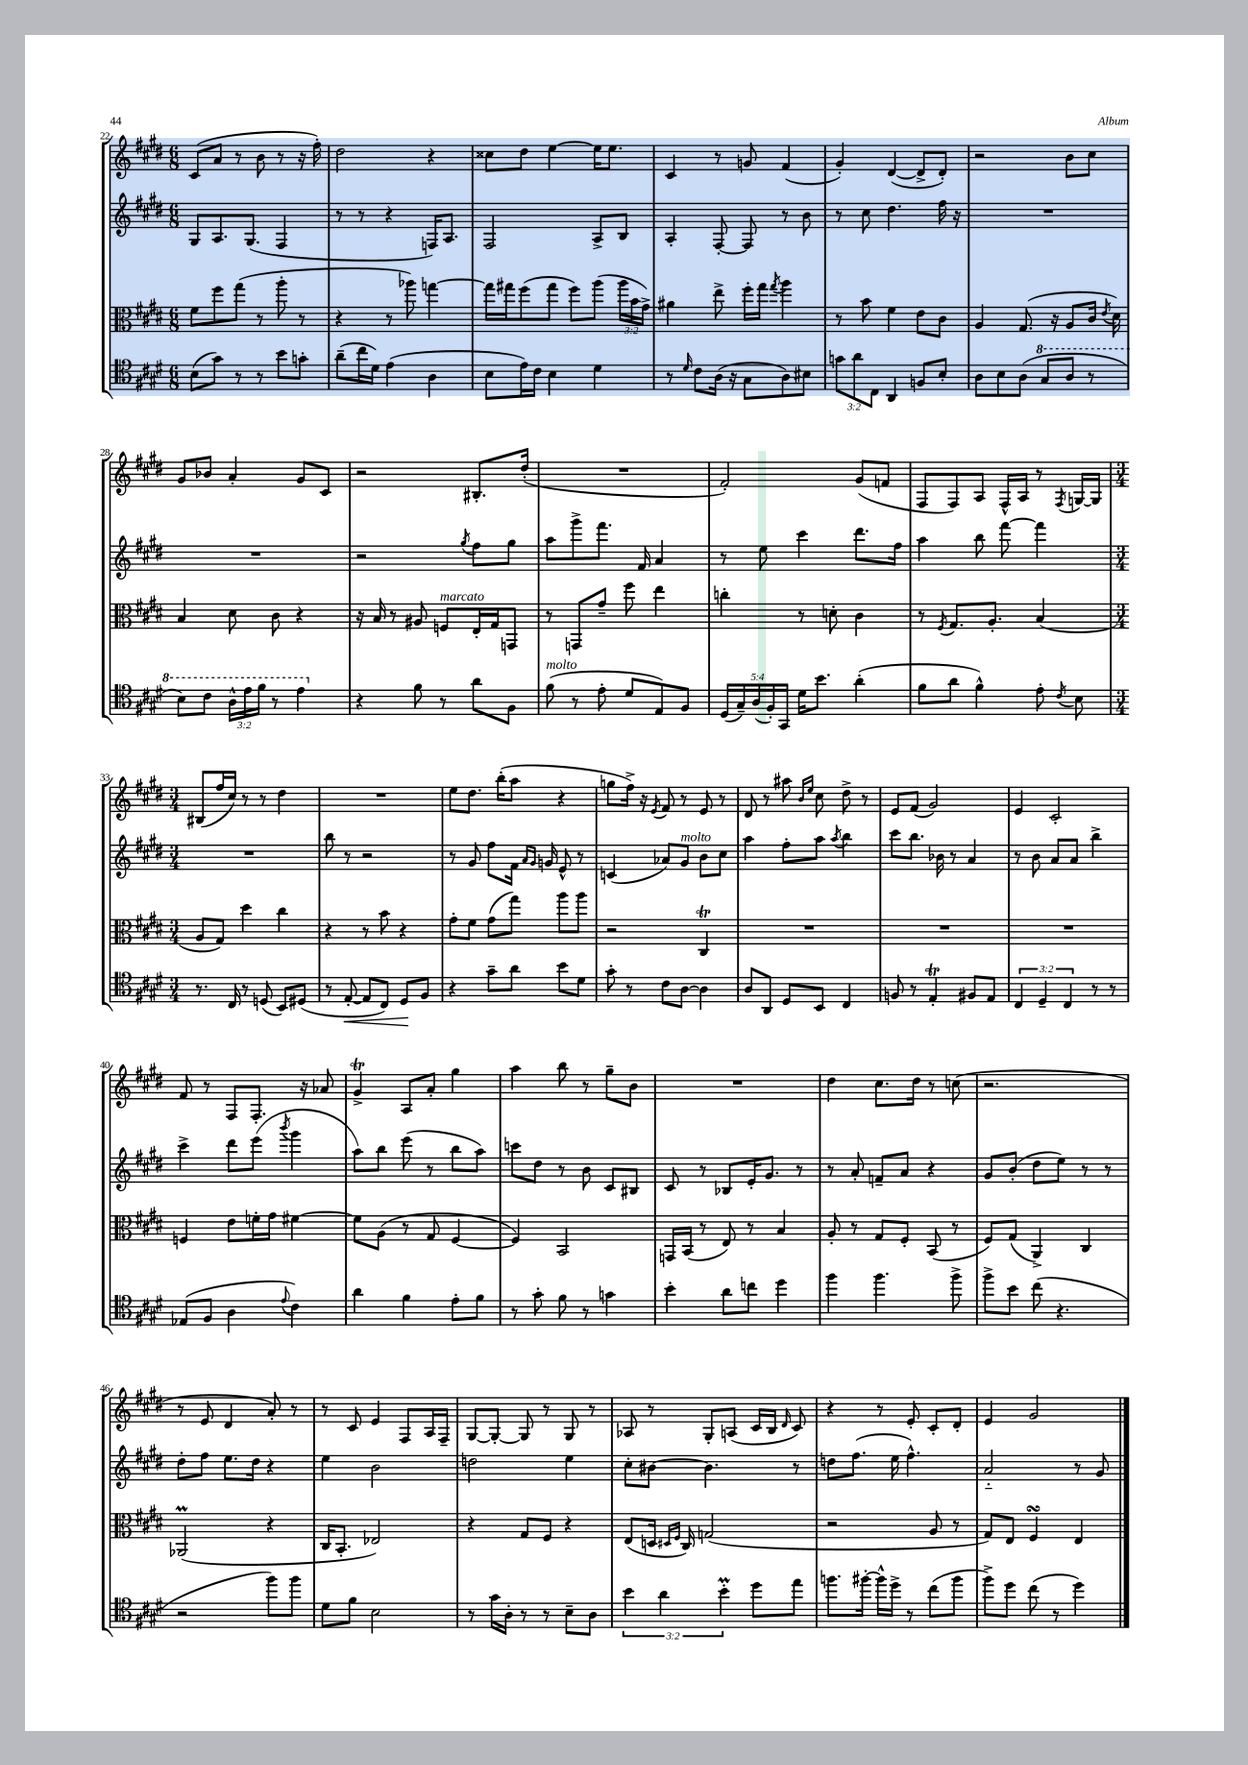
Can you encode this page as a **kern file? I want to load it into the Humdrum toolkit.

**kern	**kern	**kern	**kern
*staff4	*staff3	*staff2	*staff1
*clefC4	*clefC3	*clefG2	*clefG2
*k[f#c#g#d#]	*k[f#c#g#d#]	*k[f#c#g#d#]	*k[f#c#g#d#]
*M6/8	*M6/8	*M6/8	*M6/8
(8B	8f#	8G#	(8c#
8g#)	8ff#	8.A	8a
8r	(8gg#	.	8r
.	.	(8.G#	.
8r	8r	.	8b
8b	8aa'	4F#	8r
8g'	8r	.	16r
.	.	.	16ff#')
=	=	=	=
(8a~	4r	8r	2dd#
16cc#	.	8r	.
16d#)	.	.	.
(4e	8r	4r	.
.	8aa-)	.	.
4A	[4gg	16F)	4r
.	.	8.A	.
=	=	=	=
8B	16gg]	2F#	8cc##
.	16gg#	.	.
16e)	(8ff#	.	8dd#
16c#	.	.	.
4B	8gg#	.	[4ee
.	8ff#)	.	.
4d#	(8aa	8A^	16ee]
.	.	.	8.ee
.	24aa	8B	.
.	24b	.	.
.	24g#^)	.	.
=	=	=	=
8r	4a#	4A'	4c#
16qqd#	.	.	.
8c#	.	.	.
(16A	8ee^	[8F#'	8r
16r	.	.	.
8G#	16ff#'	8F#]	8g
.	16gg#	.	.
.	8qgg#	.	.
8A)	4aa	8r	(4f#
8B#	.	8b	.
=	=	=	=
12g	8r	8r	4g#')
12a	.	.	.
.	8b	8cc#	.
12C#	.	.	.
4AA	4f#	4.dd#	([4d#
8F	8e	.	8d#^]
8B'	8c#	16ff#	8d#')
.	.	16r	.
=	=	=	=
8A	4A	2.r	2r
8B	.	.	.
(8A	(8.G#	.	.
8g#	.	.	.
.	16r	.	.
8a	8A	.	8b
8r	16c#	.	8cc#
.	8qe	.	.
.	16d#)	.	.
=	=	=	=
8b)	4B	2.r	8g#
8cc#	.	.	8b-
24a^^	8d#	.	4a'
24ee	.	.	.
24ff#	.	.	.
8r	8c#	.	.
4ee	4r	.	8g#
.	.	.	8c#
=	=	=	=
4r	16r	2r	2r
.	16B	.	.
.	8r	.	.
8f#	8A#	.	.
8r	8F	.	.
.	.	8qgg#	.
8a	16E'	8ff#	8.B#'
.	16G#	.	.
8F#	8GG	8gg#	.
.	.	.	(16dd#'
=	=	=	=
(8f#	8r	8aa	2.r
8r	8GG	8ggg#^	.
8e'	8g#~	8.fff#	.
8d#	8ff#	.	.
.	.	16f#	.
8E)	4ee	4a	.
8F#	.	.	.
=	=	=	=
(20D#	4cc'	8r	2f#')
20G#~)	.	.	.
(20A	.	.	.
.	.	8ee	.
20F#')	.	.	.
20GG#	.	.	.
16d#	8r	4ccc#	.
8.b	.	.	.
.	8d'	.	.
(4a'	4c#	8.ddd#	(8g#
.	.	.	8f
.	.	16ff#	.
=	=	=	=
8f#	8r	4aa	8F#
.	8qF#	.	.
8a	8.G#	.	8F#)
4f#^^)	.	8bb	8A
.	8.A'	.	.
.	.	[8fff#	16F#^^
.	.	.	16A
8e'	(4B	4fff#]	8r
8qc#	.	.	8qF#
8B	.	.	[16G
.	.	.	16G]
=	=	=	=
*M3/4	*M3/4	*M3/4	*M3/4
8.r	8A	2.r	(8B#
.	8G#)	.	16ff#
16C#	.	.	16cc#)
8r	4dd#	.	8r
(8D	.	.	8r
8BB)	4cc#	.	4dd#
(8D#	.	.	.
=	=	=	=
8r	4r	8bb	2.r
[8E'	.	8r	.
8E]	8r	2r	.
8C#)	8b	.	.
8D#	4r	.	.
8F#	.	.	.
=	=	=	=
4r	8g#'	8r	8ee
.	8f#	8g#	8.dd#
8g#~	(8g#	8ff#	.
.	.	.	(16bb'
8a	8gg#)	16f#	8aa
.	.	16qqa	.
.	.	16qqg#	.
.	.	16g	.
8b	8aa	8e^^	4r
8d#	8aa	8r	.
=	=	=	=
8g#'	2r	(4c	8gg
8r	.	.	16ff#^)
.	.	.	16r
.	.	.	8qe
8c#	.	8a-)	8f#
[8A	.	8g#	8r
4A]	4C#	8b	8e
.	.	8cc#	8r
=	=	=	=
8A	2.r	4aa	8d#
8AA	.	.	8r
8D#	.	8ff#'	8aa#
.	.	.	16qqb
.	.	.	16qqee
8BB	.	8aa	8cc#
.	.	8qaa	.
4C#	.	4bb	8dd#^
.	.	.	8r
=	=	=	=
8F	2.r	8ccc#	8e
8r	.	8.bb	(8f#
4E'	.	.	2g#)
.	.	16b-	.
.	.	8r	.
8F#	.	4a	.
8E	.	.	.
=	=	=	=
6C#	2.r	8r	4e
.	.	8b	.
6D#~	.	.	.
.	.	8a	2c#'
6C#	.	.	.
.	.	8a	.
8r	.	4bb^	.
8r	.	.	.
=	=	=	=
(8E-	4F	4ccc#^	8f#
8F#	.	.	8r
4A	8e	8ddd#	8F#
.	16f'	(8eee	8.F#'
.	16g#	.	.
8qqe	.	8qbbb	.
4c#)	[4f#	4ggg#	.
.	.	.	16r
.	.	.	8a-
=	=	=	=
4a	8f#]	8aa)	4g#^
.	(8A	8bb	.
4f#	8r	(8eee	8A
.	8G#	8r	8a'
8e'	[4F#	8bb	4gg#
8f#	.	8aa)	.
=	=	=	=
8r	4F#])	8ccc	4aa
8g#'	.	8dd#	.
8f#	2BB	8r	8bb
8r	.	8b	8r
4g	.	8c#	8gg#~
.	.	8B#	8b
=	=	=	=
4b'	16GG	8c#	2.r
.	(16BB	.	.
.	8r	8r	.
8a	8E)	8B-	.
8cc	8r	16e'	.
.	.	8.g#	.
4dd#	4B	.	.
.	.	8r	.
=	=	=	=
4ff#	8A'	8r	4dd#
.	8r	8a'	.
4.ff#	8G#	8f~	8.cc#
.	8F#'	8a	.
.	.	.	16dd#
.	(8BB	4r	8r
8ff#^	8r	.	(8cc
=	=	=	=
8ff#^	8F#)	8g#	2.r
8b	(8G#	(8b'	.
(8cc#	4AA^)	8dd#	.
4.r	.	8ee)	.
.	4C#	8r	.
.	.	8r	.
=	=	=	=
2r	(2AA-	8dd#'	8r
.	.	8ff#	8e
.	.	8.ee	4d#
.	.	16dd#	.
8ff#)	4r	4r	8a')
8ff#	.	.	8r
=	=	=	=
8d#	16C#	4ee	8r
.	8.BB'	.	.
8f#	.	.	8c#
2B	2E-)	2b	4e
.	.	.	8F#
.	.	.	16A
.	.	.	16F#~
=	=	=	=
8r	4r	2dd	[8G#
16g#	.	.	8G#'_
16A'	.	.	.
8r	8G#	.	8G#]
8r	8F#	.	8r
8B~	4r	4ee	8G#
8A	.	.	8r
=	=	=	=
6b	(8E	8cc#'	8A-
.	16D	[8b#	8r
6a	.	.	.
.	16qqD#	.	.
.	16qqF#	.	.
.	16C#)	.	.
.	(2G	4.b#]	8G#'
6b'	.	.	.
.	.	.	(8A
8dd#	.	.	16c#
.	.	.	16B
.	.	.	16qqd#
8ee	.	8r	8c#)
=	=	=	=
8.ff	2r	8dd	4r
.	.	(8.ff#	.
[16ff#'	.	.	.
16ff#^^]	.	.	8r
16dd#^	.	16ee	.
8r	.	4.ff#^^)	8e'
(8cc#	8A	.	8c#'
8ff#	8r	.	8d#'
=	=	=	=
8ff#^)	8G#)	2a'~	4e
8dd#	8E	.	.
(8cc#	4F#	.	2g#
8r	.	.	.
4dd#)	4E	8r	.
.	.	8g#	.
==	==	==	==
*-	*-	*-	*-
